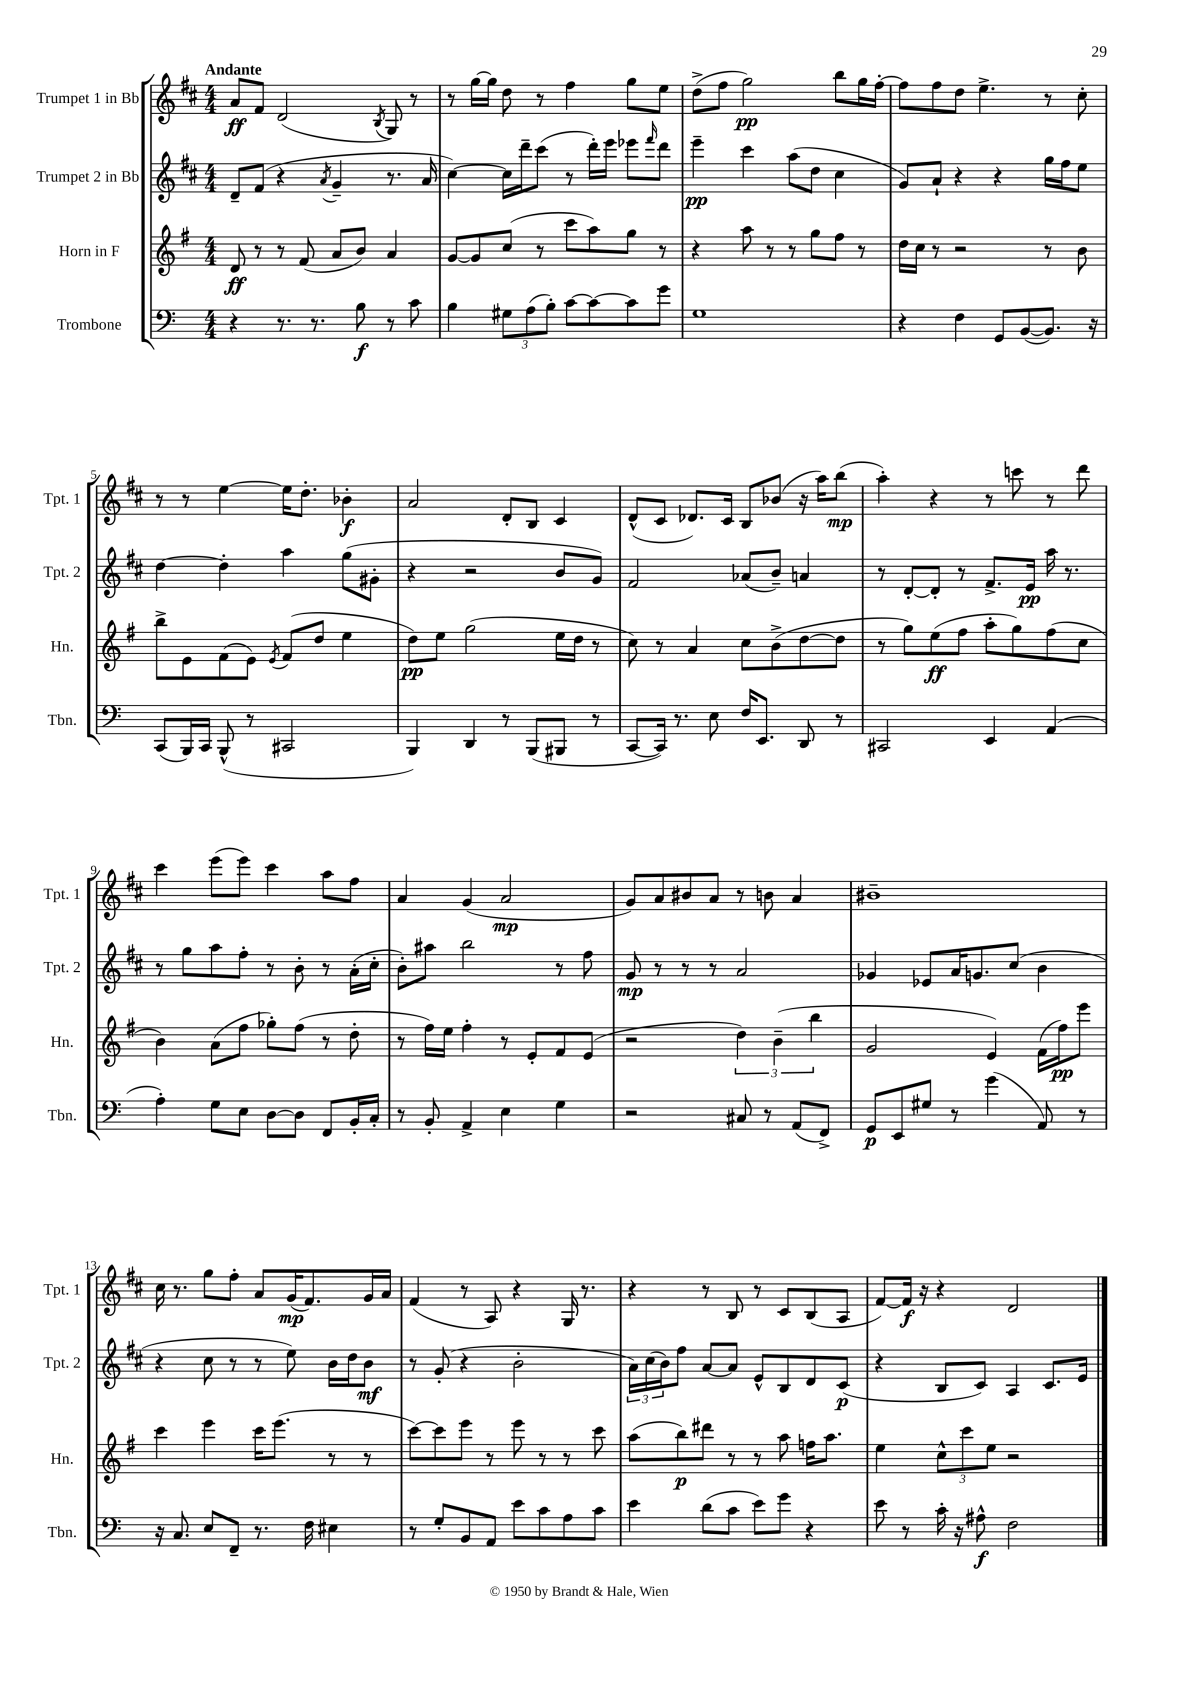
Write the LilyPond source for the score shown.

<<
\new StaffGroup <<
\new Staff = "s0" \with { instrumentName = "Trumpet 1 in Bb" shortInstrumentName = "Tpt. 1" } {
    \clef treble \key d \major \numericTimeSignature \time 4/4 \tempo "Andante"
    a'8\ff fis'8 d'2( \acciaccatura { b8 } g8) r8 |
    r8 g''16~ g''16 d''8 r8 fis''4 g''8 e''8 |
    d''8->( fis''8 g''2\pp) b''8 g''16 fis''16~-. |
    fis''8 fis''8 d''8 e''4.-> r8 cis''8-. |
    r8 r8 e''4~ e''16 d''8.-. bes'4-.\f |
    a'2 d'8-. b8 cis'4 |
    d'8-^( cis'8 des'8.) cis'16 b8 bes'8( r16 a''16) b''8\mp( |
    a''4-.) r4 r8 c'''8 r8 d'''8 |
    cis'''4 e'''8( e'''8) cis'''4 a''8 fis''8 |
    a'4 g'4( a'2\mp |
    g'8) a'8 bis'8 a'8 r8 b'8 a'4 |
    bis'1-- |
    cis''16 r8. g''8 fis''8-. a'8 g'16\mp( fis'8.) g'16 a'16 |
    fis'4( r8 a8) r4 g16 r8. |
    r4 r8 b8 r8 cis'8 b8( a8 |
    fis'8~) fis'16\f r16 r4 d'2 \bar "|." |
}
\new Staff = "s1" \with { instrumentName = "Trumpet 2 in Bb" shortInstrumentName = "Tpt. 2" } {
    \clef treble \key d \major \numericTimeSignature \time 4/4
    d'8-- fis'8( r4 \acciaccatura { a'8 } g'4-- r8. a'16 |
    cis''4~) cis''16 d'''16-- cis'''8( r8 d'''16-.) e'''16 ees'''8 \grace { fis'''16 } d'''8 |
    e'''4--\pp cis'''4 a''8( d''8 cis''4 |
    g'8) a'8-! r4 r4 g''16 fis''16 e''8 |
    d''4~ d''4-. a''4 g''8( gis'8-. |
    r4 r2 b'8 g'8) |
    fis'2 aes'8( b'8--) a'4 |
    r8 d'8~-. d'8-. r8 fis'8.-> e'16\pp a''16 r8. |
    r8 g''8 a''8 fis''8-. r8 b'8-. r8 a'16-.( cis''16-. |
    b'8-.) ais''8 b''2 r8 fis''8 |
    g'8\mp r8 r8 r8 a'2 |
    ges'4 ees'8 a'16 g'8. cis''8( b'4 |
    r4 cis''8 r8 r8 e''8) b'16 d''16 b'8\mf |
    r8 g'8-.( r4 b'2-. |
    \tuplet 3/2 { a'16) cis''16( b'16) } fis''8 a'8~ a'8 e'8-^ b8 d'8 cis'8\p( |
    r4 b8 cis'8) a4 cis'8. e'16 \bar "|." |
}
\new Staff = "s2" \with { instrumentName = "Horn in F" shortInstrumentName = "Hn." } {
    \clef treble \key g \major \numericTimeSignature \time 4/4
    d'8\ff r8 r8 fis'8( a'8 b'8) a'4 |
    g'8~ g'8 c''8( r8 c'''8 a''8) g''8 r8 |
    r4 a''8 r8 r8 g''8 fis''8 r8 |
    d''16 c''16 r8 r2 r8 b'8 |
    b''8-> e'8 fis'8( e'8) \acciaccatura { e'8 } fis'8( d''8 e''4 |
    d''8\pp) e''8 g''2( e''16 d''16 r8 |
    c''8) r8 a'4 c''8 b'8->( d''8~ d''8 |
    r8 g''8) e''8\ff( fis''8 a''8-. g''8) fis''8( c''8 |
    b'4) a'8( fis''8 ges''8-.) fis''8( r8 d''8-. |
    r8 fis''16) e''16 fis''4-. r8 e'8-. fis'8 e'8( |
    r2 \tuplet 3/2 { d''4) b'4--( b''4 } |
    g'2 e'4) fis'16( fis''16\pp) e'''8 |
    c'''4 e'''4 c'''16 e'''8.( r8 r8 |
    c'''8~) c'''8 e'''8 r8 e'''8 r8 r8 c'''8 |
    a''8( b''8\p) dis'''8 r8 r8 a''8 f''16 a''8. |
    e''4 \tuplet 3/2 { c''8-^ c'''8 e''8 } r2 \bar "|." |
}
\new Staff = "s3" \with { instrumentName = "Trombone" shortInstrumentName = "Tbn." } {
    \clef bass \key c \major \numericTimeSignature \time 4/4
    r4 r8. r8. b8\f r8 c'8 |
    b4 \tuplet 3/2 { gis8 a8( b8-.) } c'8~ c'8~ c'8 g'8 |
    g1 |
    r4 f4 g,8 b,8~( b,8.) r16 |
    c,8( b,,16) c,16 b,,8-^( r8 cis,2 |
    b,,4) d,4 r8 b,,8( bis,,8 r8 |
    c,8~ c,16) r8. e8 f16 e,8. d,8 r8 |
    cis,2 e,4 a,4( |
    a4-.) g8 e8 d8~ d8 f,8 b,16-. c16-. |
    r8 b,8-. a,4-> e4 g4 |
    r2 cis8 r8 a,8( f,8->) |
    g,8\p e,8 gis8 r8 g'4( a,8) r8 |
    r16 c8. e8 f,8-- r8. f16 eis4 |
    r8 g8-. b,8 a,8 e'8 c'8 a8 c'8 |
    e'4 d'8( c'8 e'8) g'8 r4 |
    e'8 r8 c'16-. r16 ais8-^\f f2 \bar "|." |
}
>>
>>
